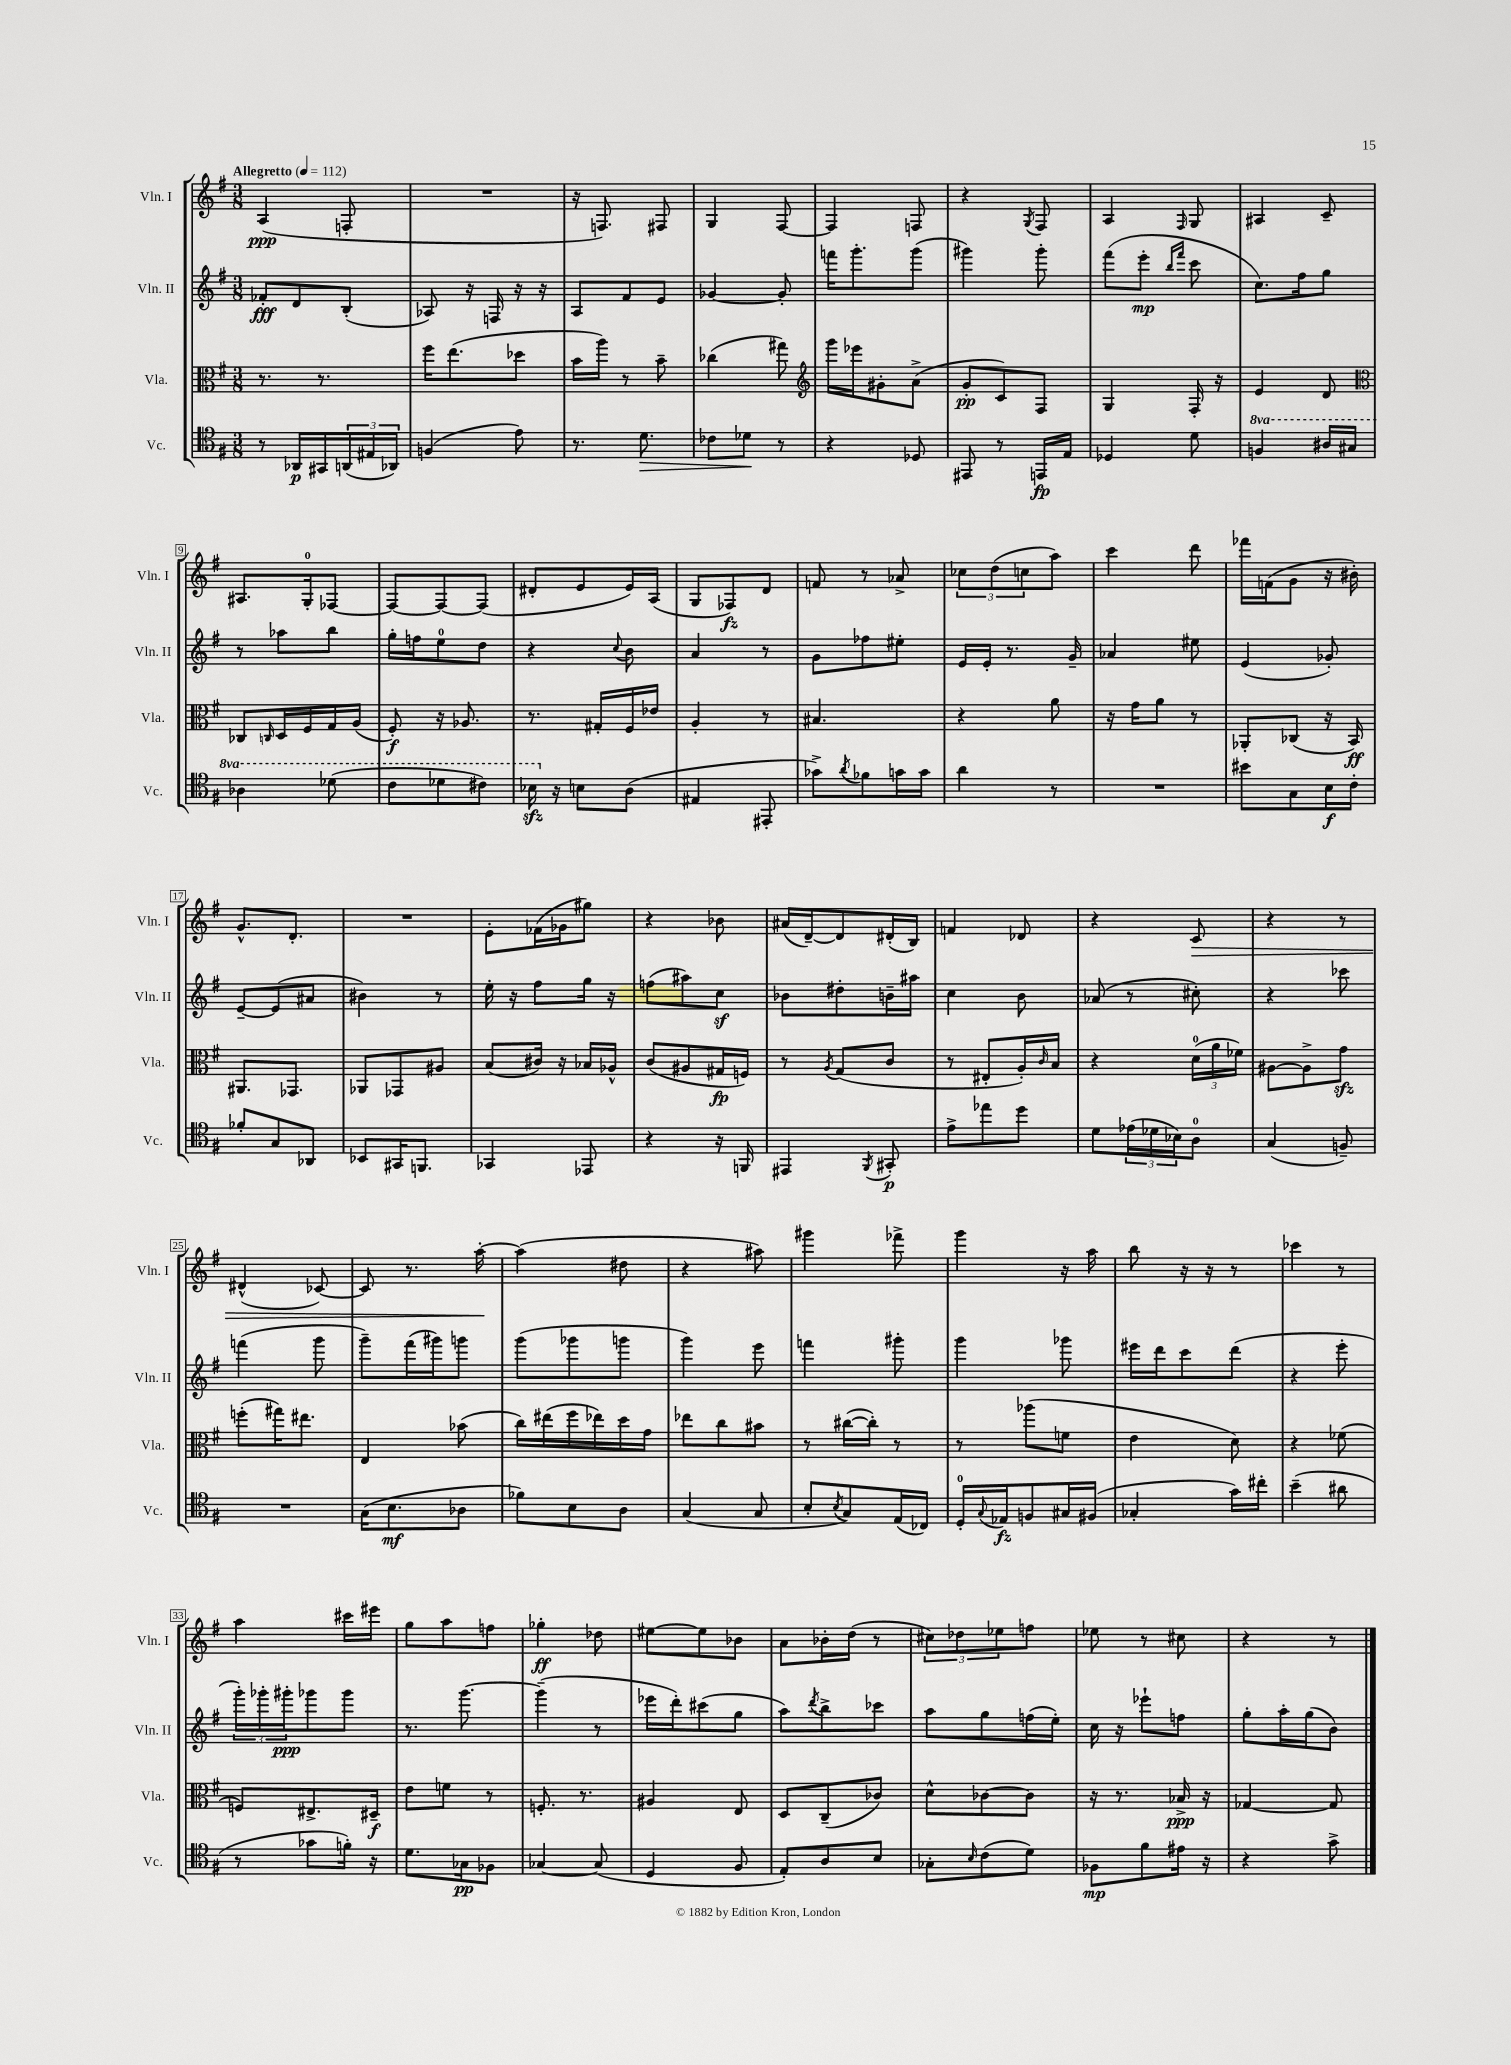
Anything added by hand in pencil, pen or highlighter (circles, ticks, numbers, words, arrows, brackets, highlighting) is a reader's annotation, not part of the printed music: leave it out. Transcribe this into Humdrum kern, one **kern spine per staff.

**kern	**kern	**kern	**kern
*staff4	*staff3	*staff2	*staff1
*clefC4	*clefC3	*clefG2	*clefG2
*k[f#]	*k[f#]	*k[f#]	*k[f#]
*M3/8	*M3/8	*M3/8	*M3/8
*MM112	*MM112	*MM112	*MM112
8r	8.r	8f-'	(4A
16AA-	.	8d	.
16GG#	8.r	.	.
(24AA	.	(8B'	8F'
24E#	.	.	.
24AA-)	.	.	.
=	=	=	=
(4F	16ff#	8A-)	4.r
.	(8.ee	.	.
.	.	16r	.
.	.	16F	.
8e)	8dd-	16r	.
.	.	16r	.
=	=	=	=
8.r	16b	8A	16r
.	16aa)	.	8.F)
.	8r	8f#	.
8.d	.	.	.
.	8b~	8e	8F#
=	=	=	=
8c-	(4cc-	[4g-	4G
8d-	.	.	.
8r	8gg#)	8g-']	[8F#
=	=	=	=
*	*clefG2	*	*
4r	16ggg	16fff	4F#]
.	16eee-	8.ggg'	.
.	8g#'	.	.
8D-	(8a^	(8ggg	8F
=	=	=	=
8EE#	8g'	4ggg#)	4r
8r	8c)	.	.
.	.	.	8qG
16EE	8F#	8ggg#'	8F#
16E	.	.	.
=	=	=	=
4D-	4G	(8fff#	4A
.	.	8eee'	.
.	.	16qqbb	.
.	.	16qqfff#	16qqF#
8d	16F#'	8ccc	8G
.	16r	.	.
=	=	=	=
4f	4e	8.cc)	4A#
.	.	16ff#	.
16a#	8d	8gg	8c~
16g#	.	.	.
=	=	=	=
*	*clefC3	*	*
4a-	8C-	8r	8.A#
.	16qqC	.	.
.	16D	8aa-	.
.	16F#	.	16G'
(8dd-	16G	8bb	[8F-
.	(16A	.	.
=	=	=	=
8cc	8F#')	16gg'	8F-_
.	.	16ff	.
8dd-	16r	8ee	8F-_
.	8.A-	.	.
8cc#)	.	8dd	(8F-]
=	=	=	=
16b-	8.r	4r	8d#'
16r	.	.	.
8B	.	.	8e
.	16G#'	.	.
.	.	8qqcc	.
(8A	16F#	8b	16e)
.	16e-	.	(16A
=	=	=	=
4E#	4A'	4a	8G
.	.	.	8F-)
8EE#'	8r	8r	8d
=	=	=	=
8g-^)	4.B#	8g	8f
8qa	.	.	.
8f-	.	8ff-	8r
16g	.	8ee#'	8a-^
16g	.	.	.
=	=	=	=
4a	4r	16e	12cc-
.	.	16e'	.
.	.	.	(12dd
.	.	8.r	.
.	.	.	12cc
8r	8a	.	8aa)
.	.	16g~	.
=	=	=	=
4.r	16r	4a-	4ccc
.	16g	.	.
.	8a	.	.
.	8r	8ee#	8ddd
=	=	=	=
8b#	8AA-'	(4e	16fff-
.	.	.	(16f
8G	(8C-	.	8g
16B	16r	8g-')	16r
16c'	16BB)	.	16b#')
=	=	=	=
8f-'	8.AA#	[8e~	8.g^^
8G	.	(8e]	.
.	8.GG-	.	8.d'
8AA-	.	8a#	.
=	=	=	=
8BB-	8AA-	4b#)	4.r
16GG#	8GG-	.	.
8.FF	.	.	.
.	8A#	8r	.
=	=	=	=
4GG-	(8B	16ee'	8e'
.	.	16r	.
.	16c#)	8ff#	(16f-
.	16r	.	16g-
8EE-	16B-	16gg	8gg#)
.	16A-^^	16r	.
=	=	=	=
4r	(8c	(8ff	4r
.	8A#	8aa#)	.
16r	16G#	8cc	8b-
16FF	16F)	.	.
=	=	=	=
4EE#	8r	8b-	(16a#
.	.	.	[16d~)
.	8qA	.	.
.	(8G	8dd#'	8d]
8qFF#	.	.	.
8GG#'	8c	16b~	(16d#'
.	.	16aa#	16B)
=	=	=	=
8e^	8r	4cc	4f
8ee-	8E#'	.	.
8dd	16A')	8b	8d-
.	16qqc	.	.
.	16B	.	.
=	=	=	=
8d	4r	(8a-	4r
(24e-	.	8r	.
24d-	.	.	.
24B-)	.	.	.
8A	(24d	8cc#')	8c
.	24a	.	.
.	24f-)	.	.
=	=	=	=
(4G	[8A#	4r	4r
.	8A#^]	.	.
8F~)	8g	8ccc-	8r
=	=	=	=
4.r	(8ff'	(4fff	(4d#^^
.	16gg#)	.	.
.	8.ee#	.	.
.	.	8ggg	[8c-)
=	=	=	=
(16G	4E	8ggg~)	8c-]
8.B	.	.	.
.	.	(16fff#	8.r
.	.	16ggg#)	.
8A-	(8b-	8ggg	.
.	.	.	[16aa'
=	=	=	=
8f-)	16cc)	(8ggg	(4aa]
.	(16ee#	.	.
8B	16ff#	8ggg-	.
.	16ee-)	.	.
8A	16dd	8ggg	8dd#
.	16g	.	.
=	=	=	=
(4G	8ee-	4ggg)	4r
.	8cc	.	.
8G	8b#	8eee	8aa#)
=	=	=	=
8B'	8r	4fff	4ggg#
8qB	.	.	.
8G)	([16cc#	.	.
.	16cc#'])	.	.
(16E	8r	8ggg#'	8fff-^
16C-)	.	.	.
=	=	=	=
16D'	8r	4ggg	4ggg
8qqG	.	.	.
16E-	.	.	.
8F	(8aa-	.	.
16G#	8f	8ggg-	16r
(16F#	.	.	16aa
=	=	=	=
4G-'	4e	16eee#	8bb
.	.	16ddd	.
.	.	8ccc	16r
.	.	.	16r
16g)	8d)	(8ddd	8r
16cc#'	.	.	.
=	=	=	=
(4b~	4r	4r	4ccc-
8a#	(8f-	8eee'	8r
=	=	=	=
8r	8F)	24ggg')	4aa
.	.	24ggg-'	.
.	.	24ggg#'	.
8g-	8.E#^	8ggg-	.
16f')	.	8ggg-	16ccc#
16r	16D#~	.	16eee#
=	=	=	=
8.d	8e	8.r	8gg
.	8f	.	8aa
16G-	.	[8.ggg	.
8F-	8r	.	8ff
=	=	=	=
[4G-	8.F'	(4ggg~]	4gg-'
.	8.r	.	.
(8G-]	.	8r	8dd-
=	=	=	=
4D	4A#	16eee-	[8ee#
.	.	16ddd')	.
.	.	(8ccc#	8ee#]
8F#	8E	8gg	8b-
=	=	=	=
8E')	8D	8aa)	8a
.	.	8qddd	.
8A	(8C~	8bb^	16b-'
.	.	.	(16dd
8B	8c-)	8ccc-	8r
=	=	=	=
8G-'	8d^^	8aa	12cc#)
.	.	.	12dd-
16qqB	.	.	.
(8c	[8c-	8gg	.
.	.	.	12ee-
8d)	8c-]	(16ff	8ff
.	.	16ee')	.
=	=	=	=
8F-	16r	16cc	8ee-
.	8.r	16r	.
8f#	.	8eee-`	8r
16e#	16B-^	8ff	8cc#
16r	16r	.	.
=	=	=	=
4r	[4G-	8gg'	4r
.	.	16aa'	.
.	.	(16gg	.
8g^	8G-]	8b)	8r
==	==	==	==
*-	*-	*-	*-
